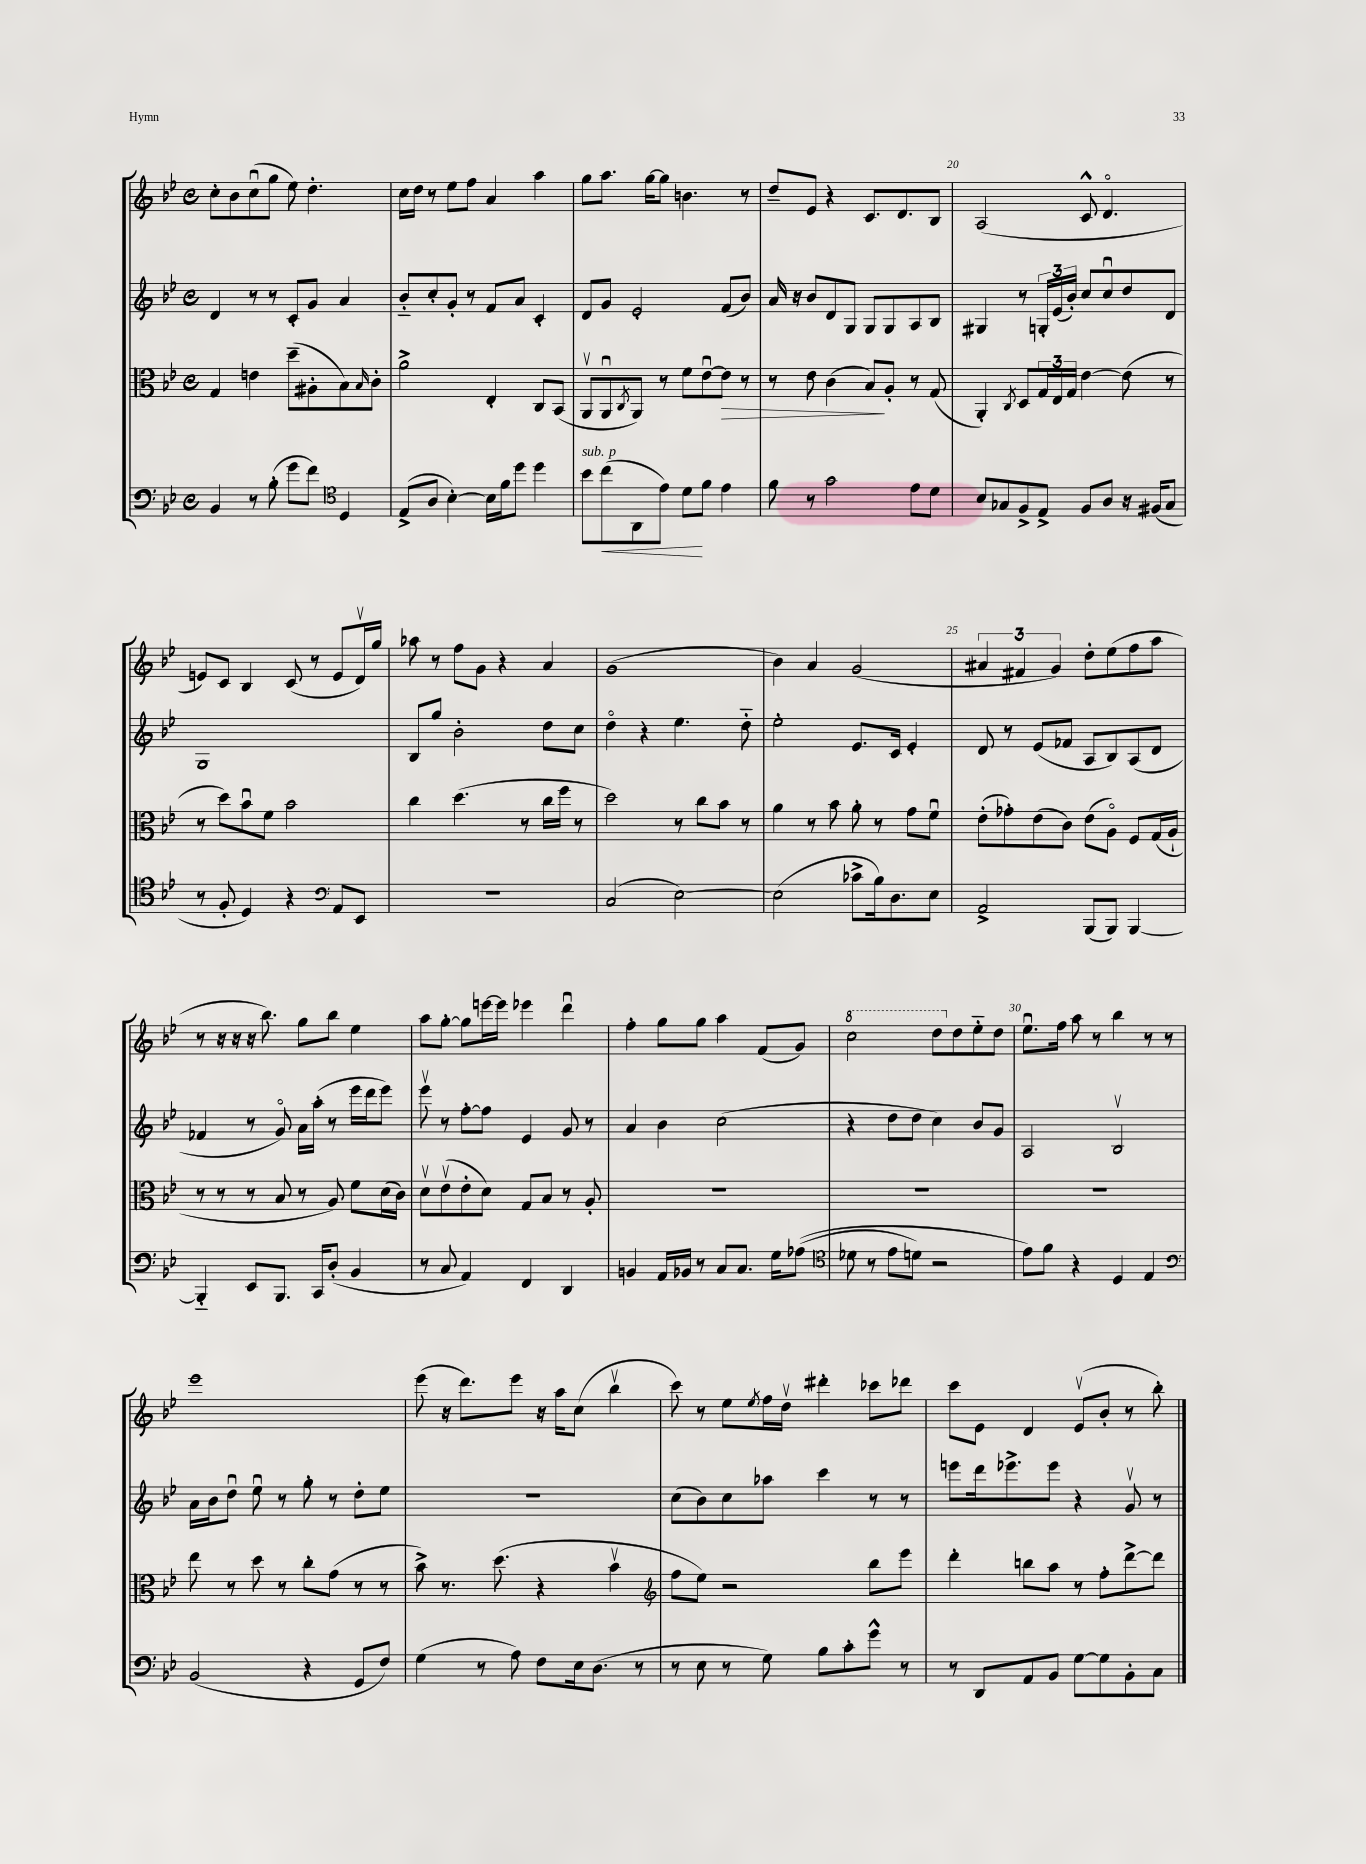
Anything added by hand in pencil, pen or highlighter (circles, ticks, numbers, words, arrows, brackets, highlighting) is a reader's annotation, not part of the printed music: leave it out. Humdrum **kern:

**kern	**dynam	**kern	**dynam	**kern	**kern
*part4	*part4	*part3	*part3	*part2	*part1
*staff4	*staff4	*staff3	*staff3	*staff2	*staff1
*clefF4	*	*clefC3	*	*clefG2	*clefG2
*k[b-e-]	*	*k[b-e-]	*	*k[b-e-]	*k[b-e-]
*M4/4	*	*M4/4	*	*M4/4	*M4/4
*met(c)	*	*met(c)	*	*met(c)	*met(c)
=16	=16	=16	=16	=16	=16
4BB-/	.	4G/	.	4d/	8cc'\L
.	.	.	.	.	8b-\
8r	.	4en\	.	8r	(8ccu\
(8B-'\	.	.	.	8r	8gg\J
8g\L	.	(8dd~\L	.	8c'/L	8ee-\)
8f\J)	.	8A#X'\	.	8g/J	4.dd'\
*clefC4	*	*	*	*	*
4D/	.	8B-\)	.	4a/	.
.	.	16qqB-/	.	.	.
.	.	8c'\J	.	.	.
=17	=17	=17	=17	=17	=17
(8E-^/L	.	2a^\	.	8b-/L	16cc\LL
.	.	.	.	.	16dd\JJ
8A/J	.	.	.	8cc'/	8r
[4B-'\)	.	.	.	8g'/J	8ee-\L
.	.	.	.	8r	8ff\J
16B-\LL]	.	4E-'/	.	8f/L	4a/
16f\J	.	.	.	.	.
8dd\J	.	.	.	8a/J	.
4dd\	.	8C/L	.	4c'/	4aa\
.	.	(8BB-/J	.	.	.
=18	=18	=18	=18	=18	=18
!LO:TX:a:i:t=sub. p	!	!	!	!	!
8b-\L	.	8AAv/L	.	8d/L	8gg\L
!	!LO:HP:b	!	!	!	!
(8cc\	<	8AAu/	.	8g/J	8.aa\J
.	.	8qC/	.	.	.
8AA\	.	8AA/J)	.	2e-'/	.
.	.	.	.	.	[16gg\KL
8e-\J)	.	8r	.	.	8gg\J]
8d\L	.	8f\L	.	.	4.bn\
8f\J	[	[8e-u\	.	.	.
!	!	!	!LO:HP:b	!	!
4e-\	.	8e-\J]	>	(8f/L	.
.	.	8r	.	8b-/J)	8r
=19	=19	=19	=19	=19	=19
8f\	.	8r	.	16a/	8dd~/L
.	.	.	.	16r	.
8r	.	8e-\	.	8b-/L	8e-/J
2g\	.	(4c\	.	8d/	4r
.	.	.	.	8G/J	.
.	.	8B-/L)	.	8G/L	8.c/L
.	.	8A'/J	]	8G/	.
.	.	.	.	.	8.d/
8e-\L	.	8r	.	8A/	.
8d\J	.	(8G/	.	8B-/J	8B-/J
=20	=20	=20	=20	=20	=20
8B-/L	.	4AA'/)	.	4G#X/	(2A/
8G-X/	.	.	.	.	.
.	.	8qC/	.	.	.
8F^/	.	8D/L	.	8r	.
8E-^/J	.	24G/L	.	24Gn'/LL	.
.	.	24E-/	.	(24e-/	.
.	.	24G/JJ	.	24b-'/JJ)	.
8F/L	.	[4e-\	.	8cc/L	8c^^/
8A/J	.	.	.	8ccu/	4.d/
16r	.	(8e-\]	.	8dd/	.
(16F#X/KL	.	.	.	.	.
8G-/J	.	8r	.	8d/J	.
!!LO:LB:g=z
=21	=21	=21	=21	=21	=21
8r	.	8r	.	1G	8en/L)
8F'/	.	8dd\L)	.	.	8c/J
4D/)	.	8b-u\	.	.	4B-/
.	.	8f\J	.	.	.
4r	.	2b-\	.	.	(8c/
.	.	.	.	.	8r
*clefF4	*	*	*	*	*
8AA/L	.	.	.	.	8e/L
8EE-/J	.	.	.	.	16dv/L)
.	.	.	.	.	16gg/JJ
=22	=22	=22	=22	=22	=22
1r	.	4cc\	.	8B-/L	8aa-X\
.	.	.	.	8gg/J	8r
.	.	(4.dd\	.	2b-'\	8ff\L
.	.	.	.	.	8g\J
.	.	.	.	.	4r
.	.	8r	.	.	.
.	.	16cc\LL	.	8dd\L	4a/
.	.	16ff\JJ	.	.	.
.	.	8r	.	8cc\J	.
=23	=23	=23	=23	=23	=23
(2C/	.	2dd\)	.	4dd\	(1g
.	.	.	.	4r	.
[2E-\)	.	8r	.	4.ee-\	.
.	.	8cc\L	.	.	.
.	.	8b-\J	.	.	.
.	.	8r	.	8dd\	.
=24	=24	=24	=24	=24	=24
(2E-\]	.	4a\	.	2ee-'\	4b-\)
.	.	8r	.	.	4a/
.	.	8b-\	.	.	.
8c-X^\L	.	8a'\	.	8.e-/L	(2g/
16B-\k)	.	8r	.	.	.
8.D\	.	.	.	16c/Jk	.
.	.	8g\L	.	4e-'/	.
8E-\J	.	8fu\J	.	.	.
=25	=25	=25	=25	=25	=25
2AA^/	.	(8e-'\L	.	8d/	6a#X/
.	.	8g-X'\)	.	8r	.
.	.	.	.	.	6f#X/
.	.	(8e-\	.	(8e-/L	.
.	.	.	.	.	6g/)
.	.	8c\J)	.	8f-X/J	.
(8BBB-/L	.	(8e-\L	.	8A/L	8dd'\L
8BBB-/J)	.	8A\J)	.	8B-/)	(8ee-\
[4BBB-/	.	8F/L	.	(8A/	8ff\
.	.	(16G/L	.	8d/J	8aa\J
.	.	16A`/JJ	.	.	.
!!LO:LB:g=z
=26	=26	=26	=26	=26	=26
4BBB-/]	.	8r	.	4f-X/	8r
.	.	8r	.	.	16r
.	.	.	.	.	16r
8EE-/L	.	8r	.	8r	16r
.	.	.	.	.	8.bb-\)
8.BBB-/J	.	8B-/	.	8g/)	.
.	.	8r	.	16a\LL	8gg\L
16CC/KL	.	.	.	(16aa'\JJ	.
(8D'/J	.	8A/)	.	8r	8bb-\J
4BB-/	.	8f\L	.	16eee-\LL	4ee-\
.	.	.	.	16ddd\J	.
.	.	(16d\L	.	8eee-\J)	.
.	.	16c\JJ)	.	.	.
=27	=27	=27	=27	=27	=27
8r	.	8dv\L	.	8eee-v\	8aa\L
8C/	.	(8e-v\	.	8r	[8gg'\J
4AA/)	.	8e-'\	.	[8ff'\L	8gg\L]
.	.	8d\J)	.	8ff\J]	[16eeen\L
.	.	.	.	.	16eee\JJ]
4FF/	.	8G/L	.	4e-/	4eee-X\
.	.	8B-/J	.	.	.
4DD/	.	8r	.	8g/	4dddu\
.	.	8A'/	.	8r	.
=28	=28	=28	=28	=28	=28
4BBn/	.	1r	.	4a/	4ff'\
16AA/LL	.	.	.	4b-\	8gg\L
16BB-X/JJ	.	.	.	.	.
8r	.	.	.	.	8gg\J
8C/L	.	.	.	(2cc\	4aa\
8.C/J	.	.	.	.	.
.	.	.	.	.	(8f/L
16G\KL	.	.	.	.	.
((8A-X\J	.	.	.	.	8g/J)
=29	=29	=29	=29	=29	=29
*clefC4	*	*	*	*	*
*	*	*	*	*	*8va
8d-X\	.	1r	.	4r	2ccc\
8r	.	.	.	.	.
8e-\L	.	.	.	8dd\L	.
8dn\J)	.	.	.	8dd\J	.
2r	.	.	.	4cc\)	8ddd\L
*	*	*	*	*	*X8va
.	.	.	.	.	8dd\
.	.	.	.	8b-/L	8ee-\
.	.	.	.	8g/J	8dd\J
=30	=30	=30	=30	=30	=30
8e-\L)	.	1r	.	2A/	8.ee-u\L
8f\J	.	.	.	.	.
.	.	.	.	.	16ff\Jk
4r	.	.	.	.	8aa\
.	.	.	.	.	8r
4D/	.	.	.	2B-v/	4bb-\
4E-/	.	.	.	.	8r
.	.	.	.	.	8r
!!LO:LB:g=z
=31	=31	=31	=31	=31	=31
*clefF4	*	*	*	*	*
(2BB-/	.	8ee-\	.	16a\LL	1eee-
.	.	.	.	16b-\J	.
.	.	8r	.	8ddu\J	.
.	.	8dd\	.	8ee-u\	.
.	.	8r	.	8r	.
4r	.	8cc'\L	.	8gg'\	.
.	.	(8g\J	.	8r	.
8GG/L	.	8r	.	8dd'\L	.
8F/J)	.	8r	.	8ee-\J	.
=32	=32	=32	=32	=32	=32
(4G\	.	8b-^\)	.	1r	(8eee-\
.	.	8.r	.	.	16r
.	.	.	.	.	8.ddd\L)
8r	.	.	.	.	.
.	.	(8.dd\	.	.	.
8A\)	.	.	.	.	8eee-\J
8F\L	.	4r	.	.	16r
.	.	.	.	.	16aa\KL
16E-\k	.	.	.	.	(8cc\J
(8.D\J	.	.	.	.	.
.	.	4b-v\	.	.	4bb-v\
8r	.	.	.	.	.
=33	=33	=33	=33	=33	=33
*	*	*clefG2	*	*	*
8r	.	8ff\L	.	(8cc\L	8ccc\)
8E-\	.	8ee-\J)	.	8b-\)	8r
8r	.	2r	.	8cc\	8ee-\L
.	.	.	.	.	8qee-/
8G\)	.	.	.	8aa-X\J	16ff\L
.	.	.	.	.	16ddv\JJ
8B-\L	.	.	.	4ccc\	4ddd#X'\
8c'\	.	.	.	.	.
8g^^\J	.	8bb-\L	.	8r	8ccc-X\L
8r	.	8eee-\J	.	8r	8ddd-X\J
=34	=34	=34	=34	=34	=34
8r	.	4ddd'\	.	8eeen\L	8ccc\L
8DD/L	.	.	.	16ddd\k	8e-\J
.	.	.	.	8.eee-X^\	.
8AA/	.	8bbn\L	.	.	4d/
8BB-/J	.	8aa\J	.	8eee-\J	.
[8G\L	.	8r	.	4r	(8e-v/L
8G\]	.	8ff'\L	.	.	8b-'/J
8BB-'\	.	[8ddd^\	.	8gv/	8r
8C\J	.	8ddd\J]	.	8r	8bb-'\)
==	==	==	==	==	==
*-	*-	*-	*-	*-	*-
